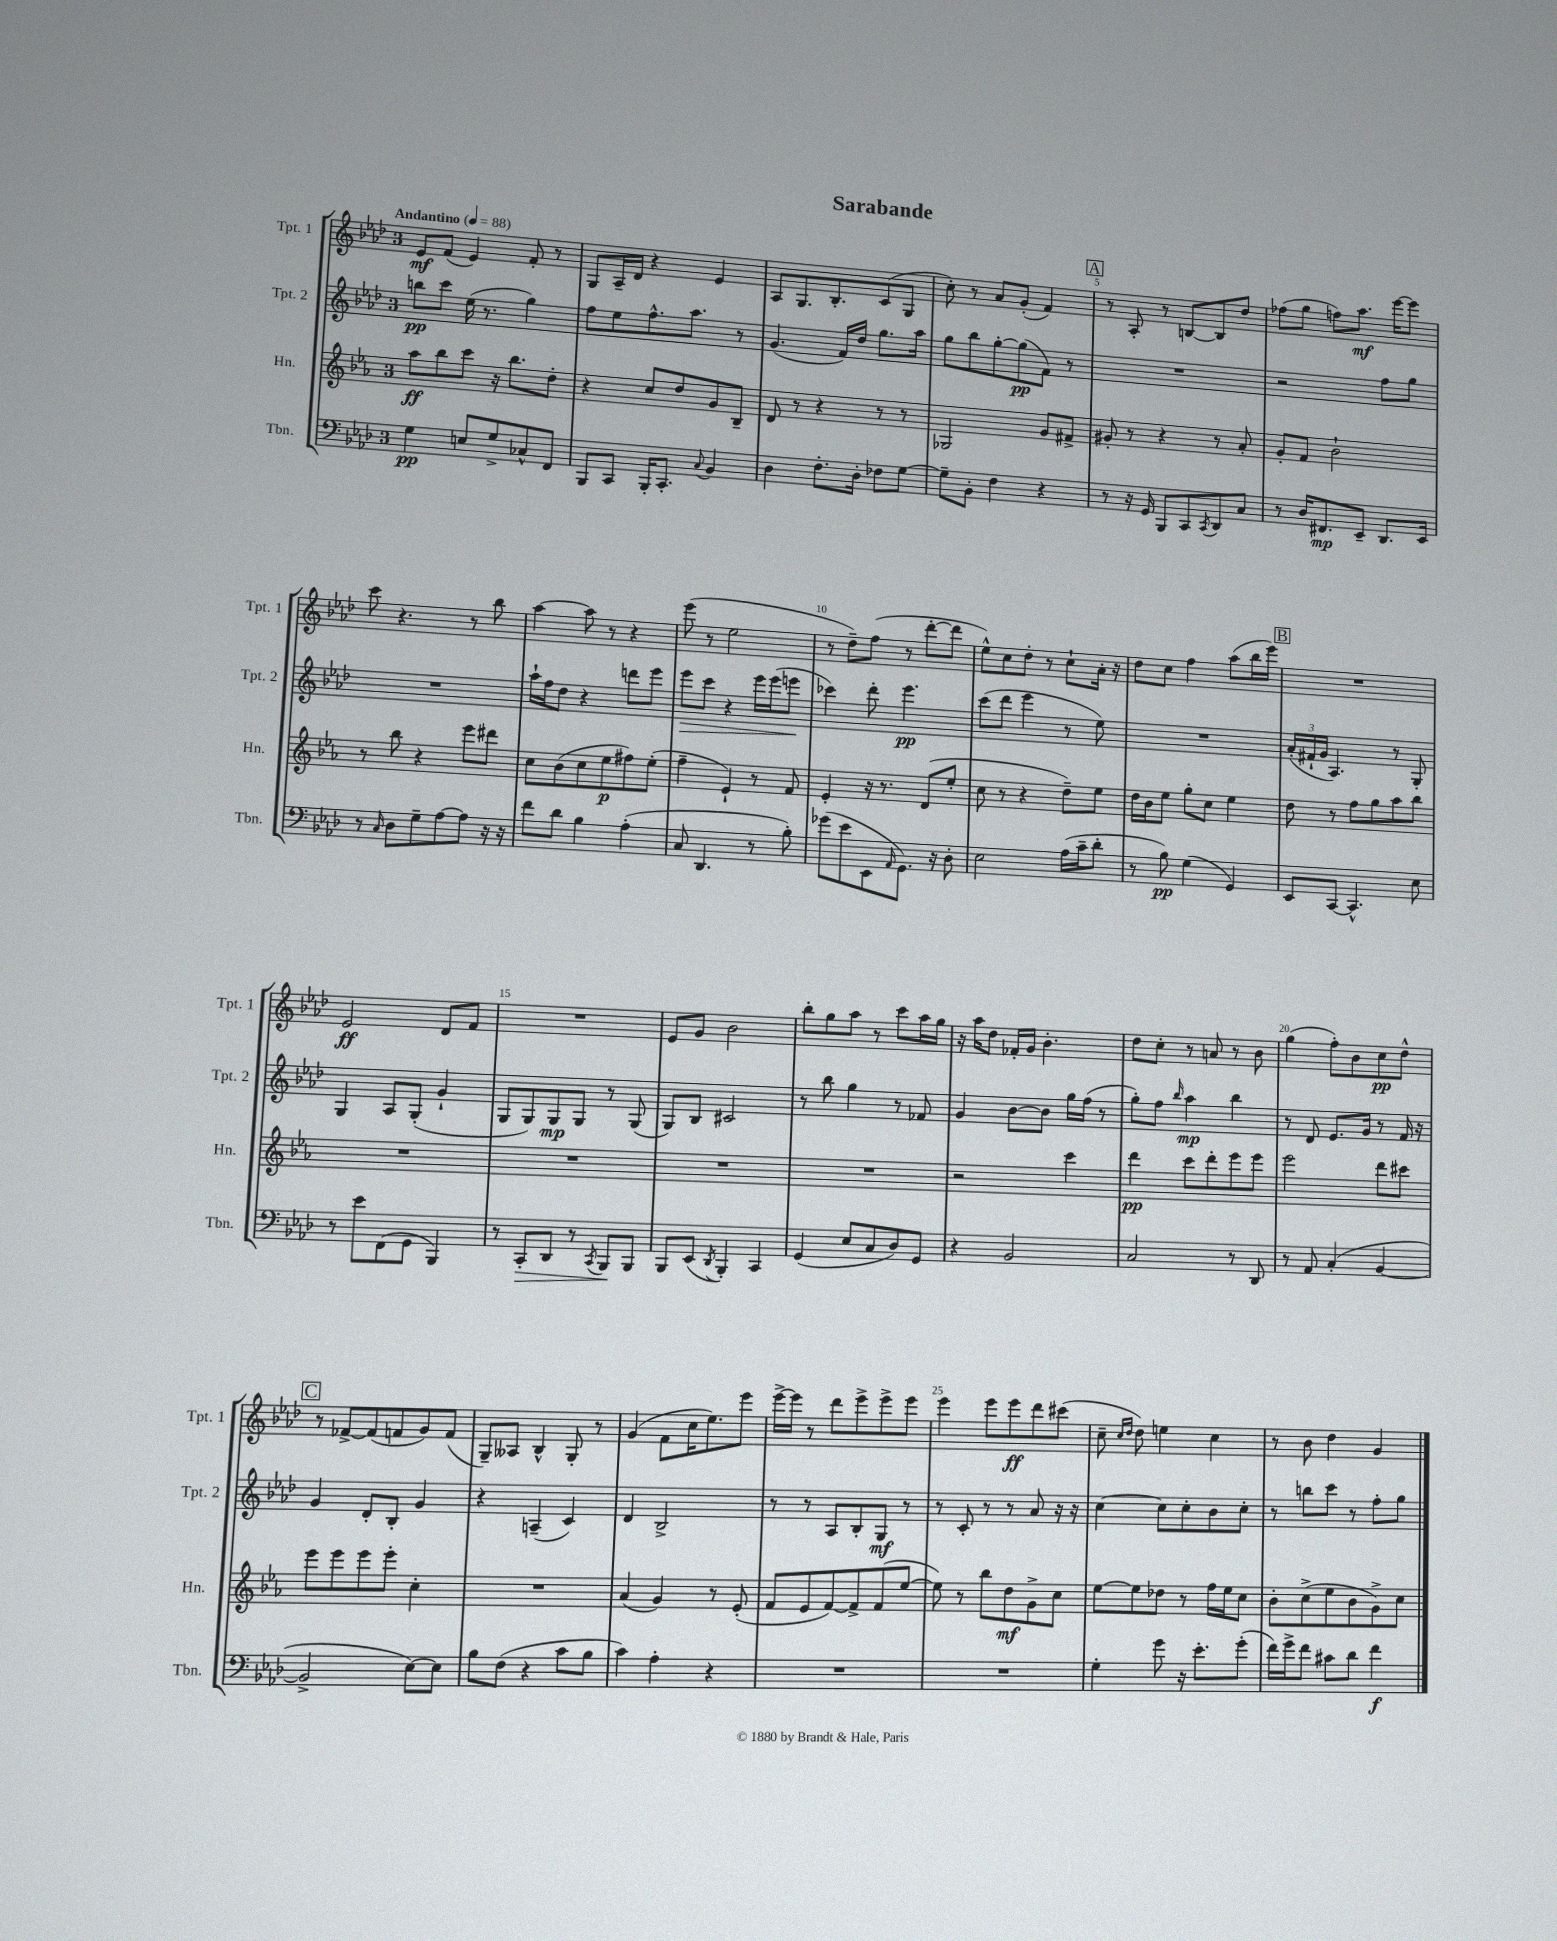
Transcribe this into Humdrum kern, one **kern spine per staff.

**kern	**dynam	**kern	**dynam	**kern	**dynam	**kern	**dynam
*part4	*part4	*part3	*part3	*part2	*part2	*part1	*part1
*staff4	*staff4	*staff3	*staff3	*staff2	*staff2	*staff1	*staff1
*I"Tbn.	*	*I"Hn.	*	*I"Tpt. 2	*	*I"Tpt. 1	*
*I'Tbn.	*	*I'Hn.	*	*I'Tpt. 2	*	*I'Tpt. 1	*
*clefF4	*	*clefG2	*	*clefG2	*	*clefG2	*
*k[b-e-a-d-]	*	*k[b-e-a-]	*	*k[b-e-a-d-]	*	*k[b-e-a-d-]	*
*M3/4	*	*M3/4	*	*M3/4	*	*M3/4	*
*MM88	*	*MM88	*	*MM88	*	*MM88	*
=1	=1	=1	=1	=1	=1	=1	=1
!	!	!	!	!	!	!LO:TX:a:B:t=Andantino	!
4G\	pp	8aa-\L	ff	8bbn\L	pp	8e-/L	mf
.	.	8bb-\	.	8ccc\J	.	(8f/J	.
8En/L	.	8ccc\J	.	(16ee-\	.	4e-/)	.
.	.	.	.	8.r	.	.	.
8G^/	.	16r	.	.	.	.	.
.	.	8.bb-\L	.	.	.	.	.
8C-X^^/	.	.	.	4gg\)	.	8f'/	.
8FF/J	.	8dd'\J	.	.	.	8r	.
=2	=2	=2	=2	=2	=2	=2	=2
8BBB-/L	.	4r	.	8ff\L	.	8G/L	.
8CC/J	.	.	.	8ee-\	.	16A-~/L	.
.	.	.	.	.	.	16d-/JJ	.
16BBB-'/KL	.	8cc/L	.	8.ff^^\	.	4r	.
8.CC'/J	.	.	.	.	.	.	.
.	.	8dd/	.	.	.	.	.
.	.	.	.	8.aa-\J	.	.	.
8qqC/	.	.	.	.	.	.	.
4BB-/	.	8g/	.	.	.	4e-/	.
.	.	8B-~/J	.	8r	.	.	.
=3	=3	=3	=3	=3	=3	=3	=3
4D-\	.	8d/	.	(4.g/	.	8A-/L	.
.	.	8r	.	.	.	8.G/	.
8.F'\L	.	4r	.	.	.	.	.
.	.	.	.	.	.	8.B-'/	.
.	.	.	.	16f/LL)	.	.	.
16D-'\Jk	.	.	.	16dd-/JJ	.	.	.
8F-X\L	.	8r	.	8.gg\L	.	(8c/	.
[8G\J	.	8r	.	.	.	8G/J	.
.	.	.	.	16aa-\Jk	.	.	.
=4	=4	=4	=4	=4	=4	=4	=4
8G~\L]	.	2G-X/	.	8gg\L	.	8cc'\)	.
8BB-'\J	.	.	.	8bb-\	.	8r	.
4F\	.	.	.	[8gg'\	.	8a-/L	.
.	.	.	.	(8gg\]	pp	(8g'/J	.
4r	.	8g/L	.	8f\J)	.	4f/)	.
.	.	8f#X^/J	.	8r	.	.	.
!!LO:REH:place=s1:t=A
=5	=5	=5	=5	=5	=5	=5	=5
8r	.	8g#X'/	.	2.r	.	8r	.
16r	.	8r	.	.	.	8A-'/	.
16GG/	.	.	.	.	.	.	.
8BBB-/L	.	4r	.	.	.	8r	.
8CC/	.	.	.	.	.	[8Bn/L	.
8qCC/	.	.	.	.	.	.	.
8DD-/	.	8r	.	.	.	8B/]	.
8C/J	.	8a-'/	.	.	.	8dd-/J	.
=6	=6	=6	=6	=6	=6	=6	=6
8r	.	8g'/L	.	2r	.	(8ff-X\L	.
16D-/KL	.	8f/J	.	.	.	8gg\J	.
8.FF#X/	mp	.	.	.	.	.	.
.	.	2b-`\	.	.	.	8ffn\L)	.
8EE-~/J	.	.	.	.	.	8.aa-\J	mf
8.DD-/L	.	.	.	8ff\L	.	.	.
.	.	.	.	.	.	[16eee-\KL	.
.	.	.	.	8gg\J	.	8eee-\J]	.
16EE-/Jk	.	.	.	.	.	.	.
!!LO:LB:g=z
=7	=7	=7	=7	=7	=7	=7	=7
8r	.	8r	.	2.r	.	8ccc\	.
16qqC/	.	.	.	.	.	.	.
8D-\L	.	8bb-\	.	.	.	4.r	.
8G~\	.	4r	.	.	.	.	.
[8A-\	.	.	.	.	.	.	.
8A-\J]	.	8eee-\L	.	.	.	8r	.
16r	.	8ddd#X\J	.	.	.	8bb-\	.
16r	.	.	.	.	.	.	.
=8	=8	=8	=8	=8	=8	=8	=8
8f\L	.	8cc\L	.	16aa-`\LL	.	[4aa-\	.
.	.	.	.	16ff\J	.	.	.
8d-\J	.	(8b-\	.	8dd-\J	.	.	.
4B-\	.	8cc\	.	4r	.	8aa-\]	.
.	.	8ee-\	p	.	.	8r	.
(4A-'\	.	8ff#X\)	.	8dddn\L	.	4r	.
.	.	(8ee-'\J	.	8eee-\J	.	.	.
=9	=9	=9	=9	=9	=9	=9	=9
!	!	!	!	!	!LO:HP:b	!	!
8C/	.	4ff~\	.	8eee-\L	>	(8eee-\	.
4.DD-/	.	.	.	8ccc\J	.	8r	.
.	.	4e-`/)	.	4r	.	2ee-\	.
8r	.	8r	.	16eee-\LL	.	.	.
.	.	.	.	(16eee-\J	.	.	.
8B-'\)	.	8f/	.	8eeen\J	.	.	.
.	.	.	.	.	]	.	.
=10	=10	=10	=10	=10	=10	=10	=10
(8g-X\L	.	4e-'/	.	4ccc-X\)	.	8r	.
8e-\	.	.	.	.	.	8dd-~\L)	.
8EE-\	.	16r	.	8ddd-'\	.	(8ff\J	.
.	.	8.r	.	.	.	.	.
16qqAA-/	.	.	.	.	.	.	.
8.GG\J)	.	.	.	4.eee-\	pp	8r	.
.	.	(8d/L	.	.	.	[8ddd-'\L	.
16r	.	.	.	.	.	.	.
8D-'\	.	8ee-'/J	.	.	.	8ddd-\J]	.
=11	=11	=11	=11	=11	=11	=11	=11
2E-\	.	8cc\	.	(8ccc\L	.	8ee-^^\L)	.
.	.	8r	.	8ddd-\J	.	8cc\	.
.	.	4r	.	4eee-\	.	8dd-'\J	.
.	.	.	.	.	.	8r	.
(16A-\LL	.	8dd~\L)	.	8r	.	8cc`\L	.
16c~\J	.	.	.	.	.	.	.
8d-'\J	.	8ee-\J	.	8ee-\)	.	16a-'\Jk	.
.	.	.	.	.	.	16r	.
=12	=12	=12	=12	=12	=12	=12	=12
8r	.	16dd\LL	.	2.r	.	8dd-\L	.
.	.	16b-\J	.	.	.	.	.
8B-\)	pp	8ee-\J	.	.	.	8cc\J	.
(4G\	.	8gg'\L	.	.	.	4ff\	.
.	.	8cc\J	.	.	.	.	.
4GG/)	.	4ee-\	.	.	.	(8aa-\L	.
.	.	.	.	.	.	16bb-\L	.
.	.	.	.	.	.	16eee-\JJ)	.
!!LO:REH:place=s1:t=B
=13	=13	=13	=13	=13	=13	=13	=13
8EE-/L	.	8dd\	.	(24a-'/LL	.	2.r	.
.	.	.	.	24f#X`/	.	.	.
.	.	.	.	24g/JJ	.	.	.
[8CC/J	.	8r	.	4.A-/)	.	.	.
4.CC^^/]	.	8ff\L	.	.	.	.	.
.	.	8gg\	.	.	.	.	.
.	.	8aa-\	.	8r	.	.	.
8E-\	.	8bb-\J	.	8G'/	.	.	.
!!LO:LB:g=z
=14	=14	=14	=14	=14	=14	=14	=14
8r	.	2.r	.	4G/	.	2e-/	ff
8e-\L	.	.	.	.	.	.	.
(8FF\	.	.	.	8A-/L	.	.	.
8GG\J	.	.	.	(8G'/J	.	.	.
4BBB-/)	.	.	.	4g`/	.	8d-/L	.
.	.	.	.	.	.	8f/J	.
=15	=15	=15	=15	=15	=15	=15	=15
8r	.	2.r	.	8G/L	.	2.r	.
!	!LO:HP:b	!	!	!	!	!	!
8CC'/L	>	.	.	8G/)	.	.	.
8DD-/J	.	.	.	8G/	mp	.	.
8r	.	.	.	8G/J	.	.	.
8qCC/	.	.	.	.	.	.	.
8BBB-/L	.	.	.	8r	.	.	.
8BBB-/J	]	.	.	(8G/	.	.	.
=16	=16	=16	=16	=16	=16	=16	=16
8BBB-/L	.	2.r	.	8G/L)	.	8e-/L	.
(8EE-/J	.	.	.	8B-/J	.	8g/J	.
8qDD-/	.	.	.	.	.	.	.
4BBB-'/)	.	.	.	2c#X/	.	2b-\	.
4CC/	.	.	.	.	.	.	.
=17	=17	=17	=17	=17	=17	=17	=17
(4GG/	.	2.r	.	8r	.	8bb-'\L	.
.	.	.	.	8bb-\	.	8gg\	.
8E-/L	.	.	.	4gg\	.	8aa-\J	.
8C/	.	.	.	.	.	8r	.
8D-/)	.	.	.	8r	.	8ccc\L	.
8GG/J	.	.	.	8f-X/	.	16aa-\L	.
.	.	.	.	.	.	16gg\JJ	.
=18	=18	=18	=18	=18	=18	=18	=18
4r	.	2r	.	4g/	.	16r	.
.	.	.	.	.	.	16aa-\KL	.
.	.	.	.	.	.	8dd-\J	.
2BB-/	.	.	.	[8b-\L	.	16f-X'/LL	.
.	.	.	.	.	.	16g/JJ	.
.	.	.	.	8b-\J]	.	4.b-'\	.
.	.	4ccc\	.	16gg\LL	.	.	.
.	.	.	.	(16ff\JJ	.	.	.
.	.	.	.	8r	.	.	.
=19	=19	=19	=19	=19	=19	=19	=19
2C/	.	4ddd\	pp	8gg'\L)	.	8dd-\L	.
.	.	.	.	8ff\J	.	8cc'\J	.
.	.	.	.	16qqbb-/	.	.	.
.	.	8ccc\L	.	4aa-\	mp	8r	.
.	.	8ddd'\	.	.	.	8an/	.
8r	.	8eee-\	.	4bb-\	.	8r	.
8DD-/	.	8eee-\J	.	.	.	8b-\	.
=20	=20	=20	=20	=20	=20	=20	=20
8r	.	2eee-\	.	8r	.	(4gg\	.
8AA-/	.	.	.	8d-/	.	.	.
(4C'/	.	.	.	8.e-/L	.	8ff'\L)	.
.	.	.	.	.	.	8b-\	.
.	.	.	.	16g/Jk	.	.	.
[4BB-/	.	8ddd\L	.	8r	.	8cc\	pp
.	.	8ccc#X\J	.	16f/	.	8dd-^^\J	.
.	.	.	.	16r	.	.	.
!!LO:LB:g=z
!!LO:REH:place=s1:t=C
=21	=21	=21	=21	=21	=21	=21	=21
2BB-^/]	.	8eee-\L	.	4g/	.	8r	.
.	.	8eee-\	.	.	.	[8f-X^/L	.
.	.	8eee-\	.	8d-'/L	.	(8f-/]	.
.	.	8eee-'\J	.	8B-'/J	.	8fn/	.
[8E-\L)	.	4cc'\	.	4g/	.	8g/)	.
8E-\J]	.	.	.	.	.	(8f/J	.
=22	=22	=22	=22	=22	=22	=22	=22
8B-\L	.	2.r	.	4r	.	8G~/L)	.
(8F\J	.	.	.	.	.	8A--X/J	.
4r	.	.	.	(4An~/	.	4B-^^/	.
8c\L	.	.	.	4c/)	.	8G'/	.
8B-\J	.	.	.	.	.	8r	.
=23	=23	=23	=23	=23	=23	=23	=23
4c\)	.	(4a-/	.	4d-/	.	(4g/	.
4A-'\	.	4g/)	.	2B-^/	.	8f\L	.
.	.	.	.	.	.	16cc\K	.
.	.	.	.	.	.	8.ee-\)	.
4r	.	8r	.	.	.	.	.
.	.	(8e-'/	.	.	.	8eee-\J	.
=24	=24	=24	=24	=24	=24	=24	=24
2.r	.	8f/L	.	8r	.	[16eee-^\LL	.
.	.	.	.	.	.	16eee-\JJ]	.
.	.	8e-/	.	8r	.	8r	.
.	.	[8f/)	.	8A-/L	.	8ddd-\L	.
.	.	8f^/]	.	8B-'/	.	8eee-^\	.
.	.	(8f/	.	8G/J	mf	8eee-^\	.
.	.	[8ee-/J	.	8r	.	8eee-\J	.
=25	=25	=25	=25	=25	=25	=25	=25
2.r	.	8ee-\])	.	8r	.	4eee-\	.
.	.	8r	.	8c'/	.	.	.
.	.	8bb-\L	.	8r	.	8eee-\L	.
.	.	8dd\	mf	8r	.	8eee-\	ff
.	.	8g^\	.	8a-/	.	8ddd-\	.
.	.	8cc\J	.	16r	.	(8ccc#X\J	.
.	.	.	.	16r	.	.	.
=26	=26	=26	=26	=26	=26	=26	=26
4G'\	.	[8ee-\L	.	[4cc\	.	8cc~\	.
.	.	.	.	.	.	16qqcc/LL	.
.	.	.	.	.	.	16qqdd-/JJ	.
.	.	8ee-\]	.	.	.	8dd-\)	.
8g\	.	8dd-X\J	.	8cc\L]	.	4een\	.
16r	.	8r	.	8cc'\	.	.	.
8.e-'\L	.	.	.	.	.	.	.
.	.	16ff\LL	.	8b-\	.	4cc\	.
.	.	16ee-\J	.	.	.	.	.
(8g'\J	.	8cc\J	.	8cc'\J	.	.	.
=27	=27	=27	=27	=27	=27	=27	=27
16f\LL)	.	8b-'\L	.	8r	.	8r	.
16g^\J	.	.	.	.	.	.	.
8f\J	.	(8cc^\	.	8bbn\L	.	8b-\	.
8c#X\L	.	8ee-\	.	8ccc\J	.	4dd-\	.
8d-\J	.	8b-\	.	8r	.	.	.
4f\	f	8g^\)	.	8ff'\L	.	4g/	.
.	.	8cc\J	.	8gg\J	.	.	.
==	==	==	==	==	==	==	==
*-	*-	*-	*-	*-	*-	*-	*-
